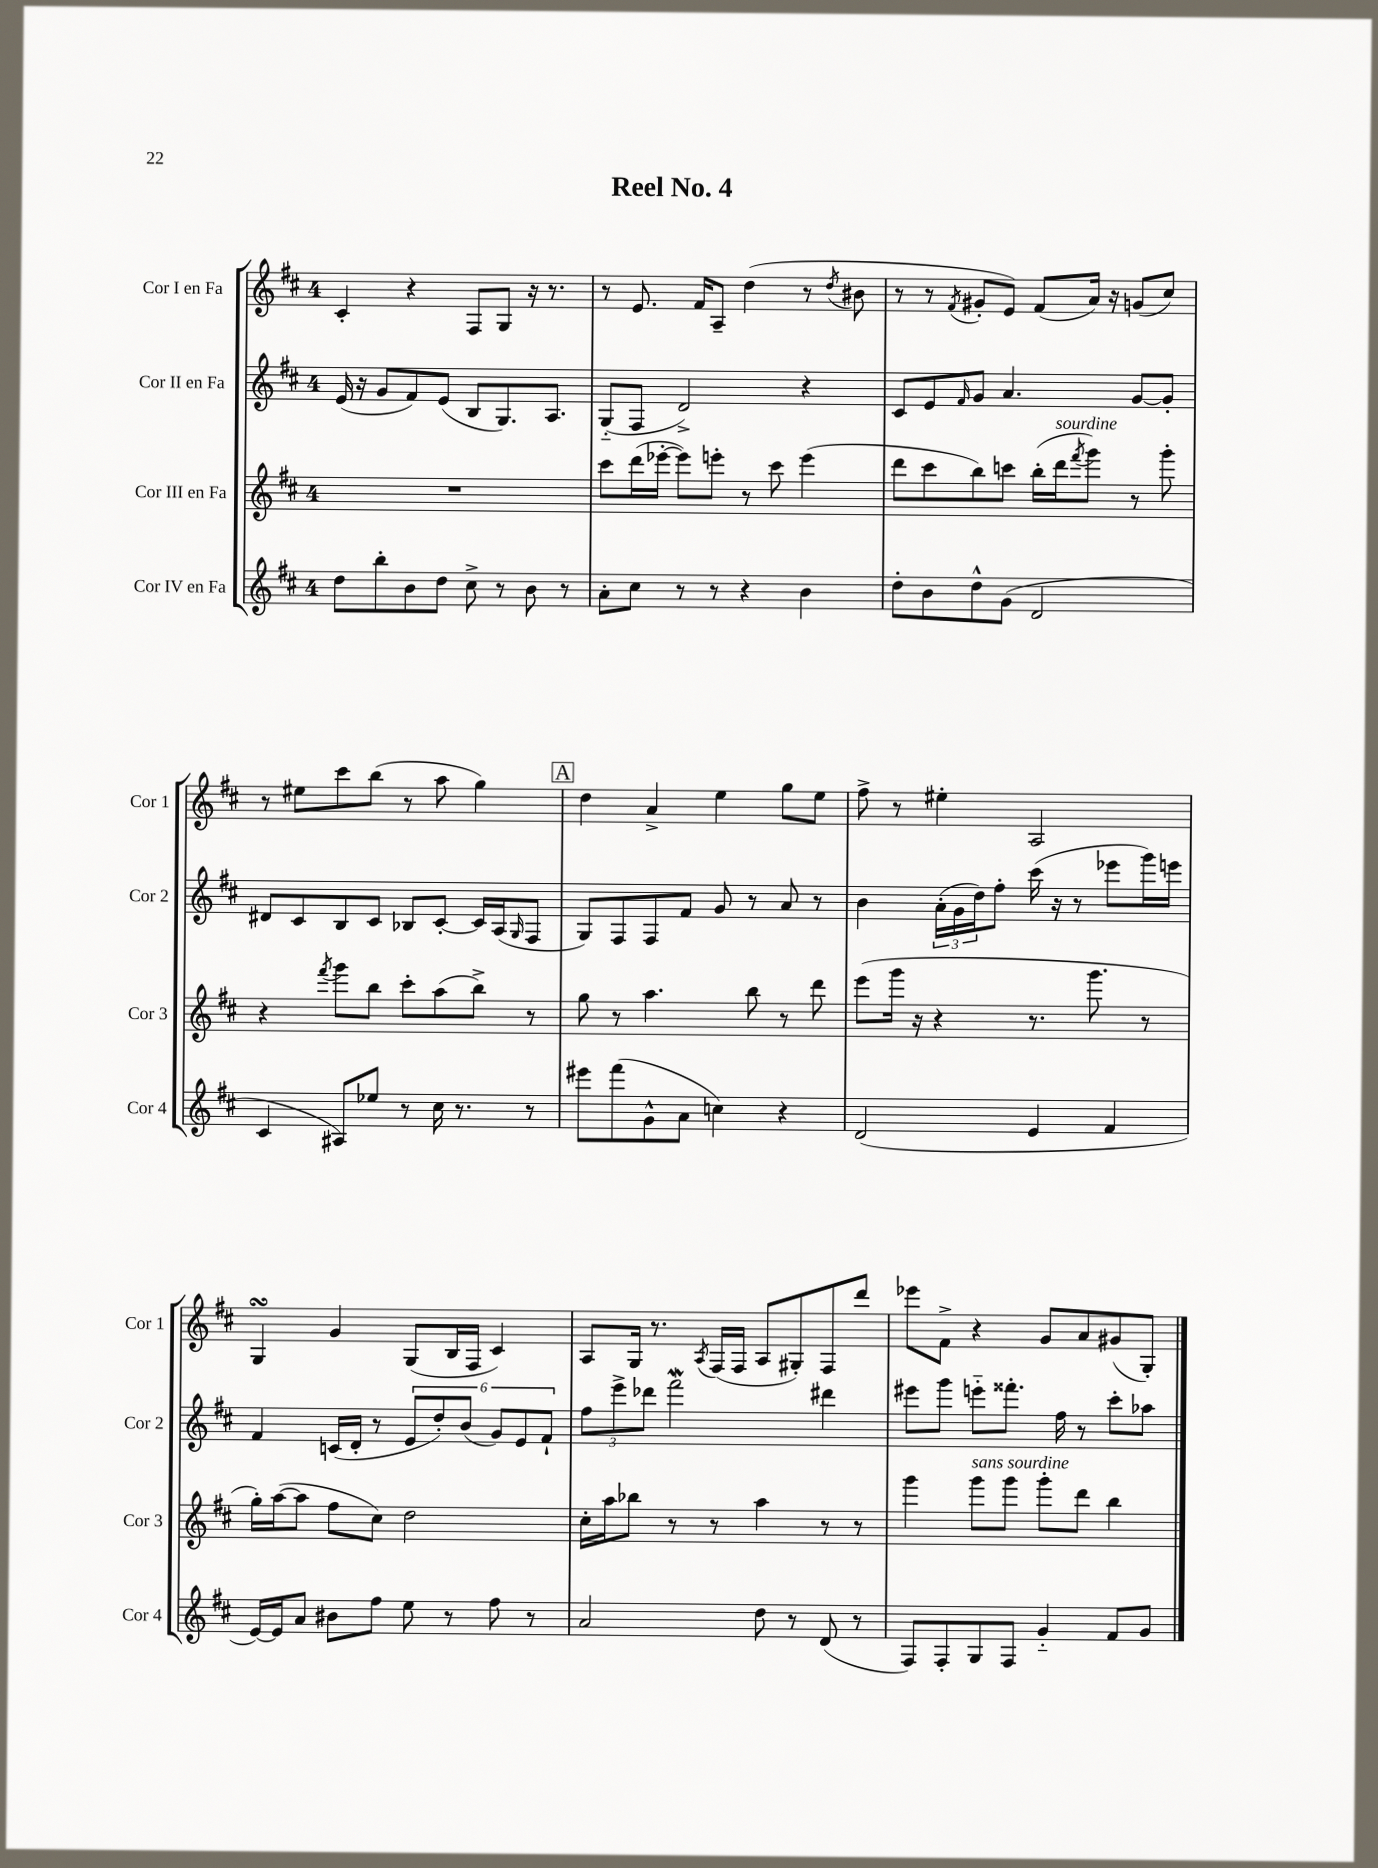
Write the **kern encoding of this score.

**kern	**kern	**kern	**kern
*part4	*part3	*part2	*part1
*staff4	*staff3	*staff2	*staff1
*I"Cor IV en Fa	*I"Cor III en Fa	*I"Cor II en Fa	*I"Cor I en Fa
*I'Cor 4	*I'Cor 3	*I'Cor 2	*I'Cor 1
*clefG2	*clefG2	*clefG2	*clefG2
*k[f#c#]	*k[f#c#]	*k[f#c#]	*k[f#c#]
*M4/4	*M4/4	*M4/4	*M4/4
=1	=1	=1	=1
8dd\L	1r	(16e/	4c#'/
.	.	16r	.
8bb'\	.	8g/L	.
8b\	.	8f#/)	4r
8dd\J	.	(8e/J	.
8cc#^\	.	8B/L	8F#/L
8r	.	8.G/)	8G/J
8b\	.	.	16r
.	.	8.A/J	8.r
8r	.	.	.
=2	=2	=2	=2
8a'\L	8ccc#\L	(8G/L	8r
8cc#\J	(16ddd\L	8F#/J	8.e/
.	[16eee-X'\JJ	.	.
8r	8eee-\L])	2d^/)	.
.	.	.	16f#/KL
8r	8eeen'\J	.	8A~/J
4r	8r	.	(4dd\
.	8ccc#\	.	.
4b\	(4eee\	4r	8r
.	.	.	8qdd/
.	.	.	8b#X\
=3	=3	=3	=3
8dd'\L	8ddd\L	8c#/L	8r
8b\	8ccc#\	8e/	8r
.	.	16qqf#/	8qf#/
8dd^^\	8bb\)	8g/J	8g#X'/L
(8g\J	8cccn\J	4.a/	8e/J)
2d/	(16bb'\LL	.	(8f#/L
!	!LO:TX:a:i:t=sourdine	!	!
.	16ddd\J	.	.
.	8qfff#/	.	.
.	8ggg\J)	.	16a/Jk)
.	.	.	16r
.	8r	[8g/L	(8gn/L
.	8ggg'\	8g'/J]	8cc#/J)
!!LO:LB:g=z
=4	=4	=4	=4
4c#/	4r	8d#X/L	8r
.	.	8c#/	8ee#X\L
.	8qfff#/	.	.
8A#X/L)	8ggg\L	8B/	8ccc#\
8ee-X/J	8bb\J	8c#/J	(8bb\J
8r	8ccc#'\L	8B-X/L	8r
16cc#\	(8aa\	[8c#'/J	8aa\
8.r	.	.	.
.	8bb^\J)	16c#/LL]	4gg\)
.	.	(16A/J	.
.	.	16qqG/	.
8r	8r	8F#/J	.
!!LO:REH:place=s1:t=A
=5	=5	=5	=5
8eee#X\L	8gg\	8G/L)	4dd\
(8fff#\	8r	8F#/	.
8g^^\	4.aa\	8F#/	4a^/
8a\J	.	8f#/J	.
4ccn\)	.	8g/	4ee\
.	8bb\	8r	.
4r	8r	8a/	8gg\L
.	8ddd\	8r	8ee\J
=6	=6	=6	=6
(2d/	(8eee\L	4b\	8ff#^\
.	16ggg\Jk	.	8r
.	16r	.	.
.	4r	(24a'\LL	4ee#X'\
.	.	24g\	.
.	.	24dd\J)	.
.	.	8ff#'\J	.
4e/	8.r	(16ccc#\	2A/
.	.	16r	.
.	.	8r	.
.	8.ggg\	.	.
4f#/	.	8eee-X\L	.
.	8r	16ggg\L)	.
.	.	16eeen\JJ	.
!!LO:LB:g=z
=7	=7	=7	=7
[16e/LL)	16gg'\LL)	4f#/	4GsSSs/
16e/J]	([16aa\J	.	.
8a/J	8aa\J]	.	.
8b#X\L	8ff#\L	(16cn/LL	4g/
.	.	16d'/JJ	.
8ff#\J	8cc#\J)	8r	.
8ee\	2dd\	12e/L	(8G/L
.	.	12dd'/)	.
8r	.	.	16B/L
.	.	(12b/J	.
.	.	.	16F#/JJ
8ff#\	.	12g/L)	4c#/)
.	.	12e/	.
8r	.	.	.
.	.	12f#`/J	.
=8	=8	=8	=8
2a/	16cc#'\LL	12ff#\L	8A/L
.	16aa\J	.	.
.	.	12eee^\	.
.	8bb-X\J	.	16G/Jk
.	.	12ddd-X\J	.
.	.	.	8.r
.	8r	2fff#W\	.
.	.	.	8qA/
.	8r	.	(16F#/LL
.	.	.	16F#/JJ
8dd\	4aa\	.	8A/L
8r	.	.	8G#X'/)
(8d/	8r	4ddd#X\	8F#/
8r	8r	.	8ddd/J
=9	=9	=9	=9
8F#/L)	4ggg\	8eee#X\L	8eee-X\L
8F#'/	.	8ggg\J	8f#^\J
!	!LO:TX:a:i:t=sans sourdine	!	!
8G/	8ggg\L	8eeen\L	4r
8F#/J	8ggg\J	8.fff##X'\J	.
4g/	8ggg'\L	.	8g/L
.	.	16ff#\	.
.	8ddd\J	8r	8a/
8f#/L	4bb\	8ccc#'\L	(8g#X/
8g/J	.	8aa-X\J	8G'/J)
==	==	==	==
*-	*-	*-	*-
